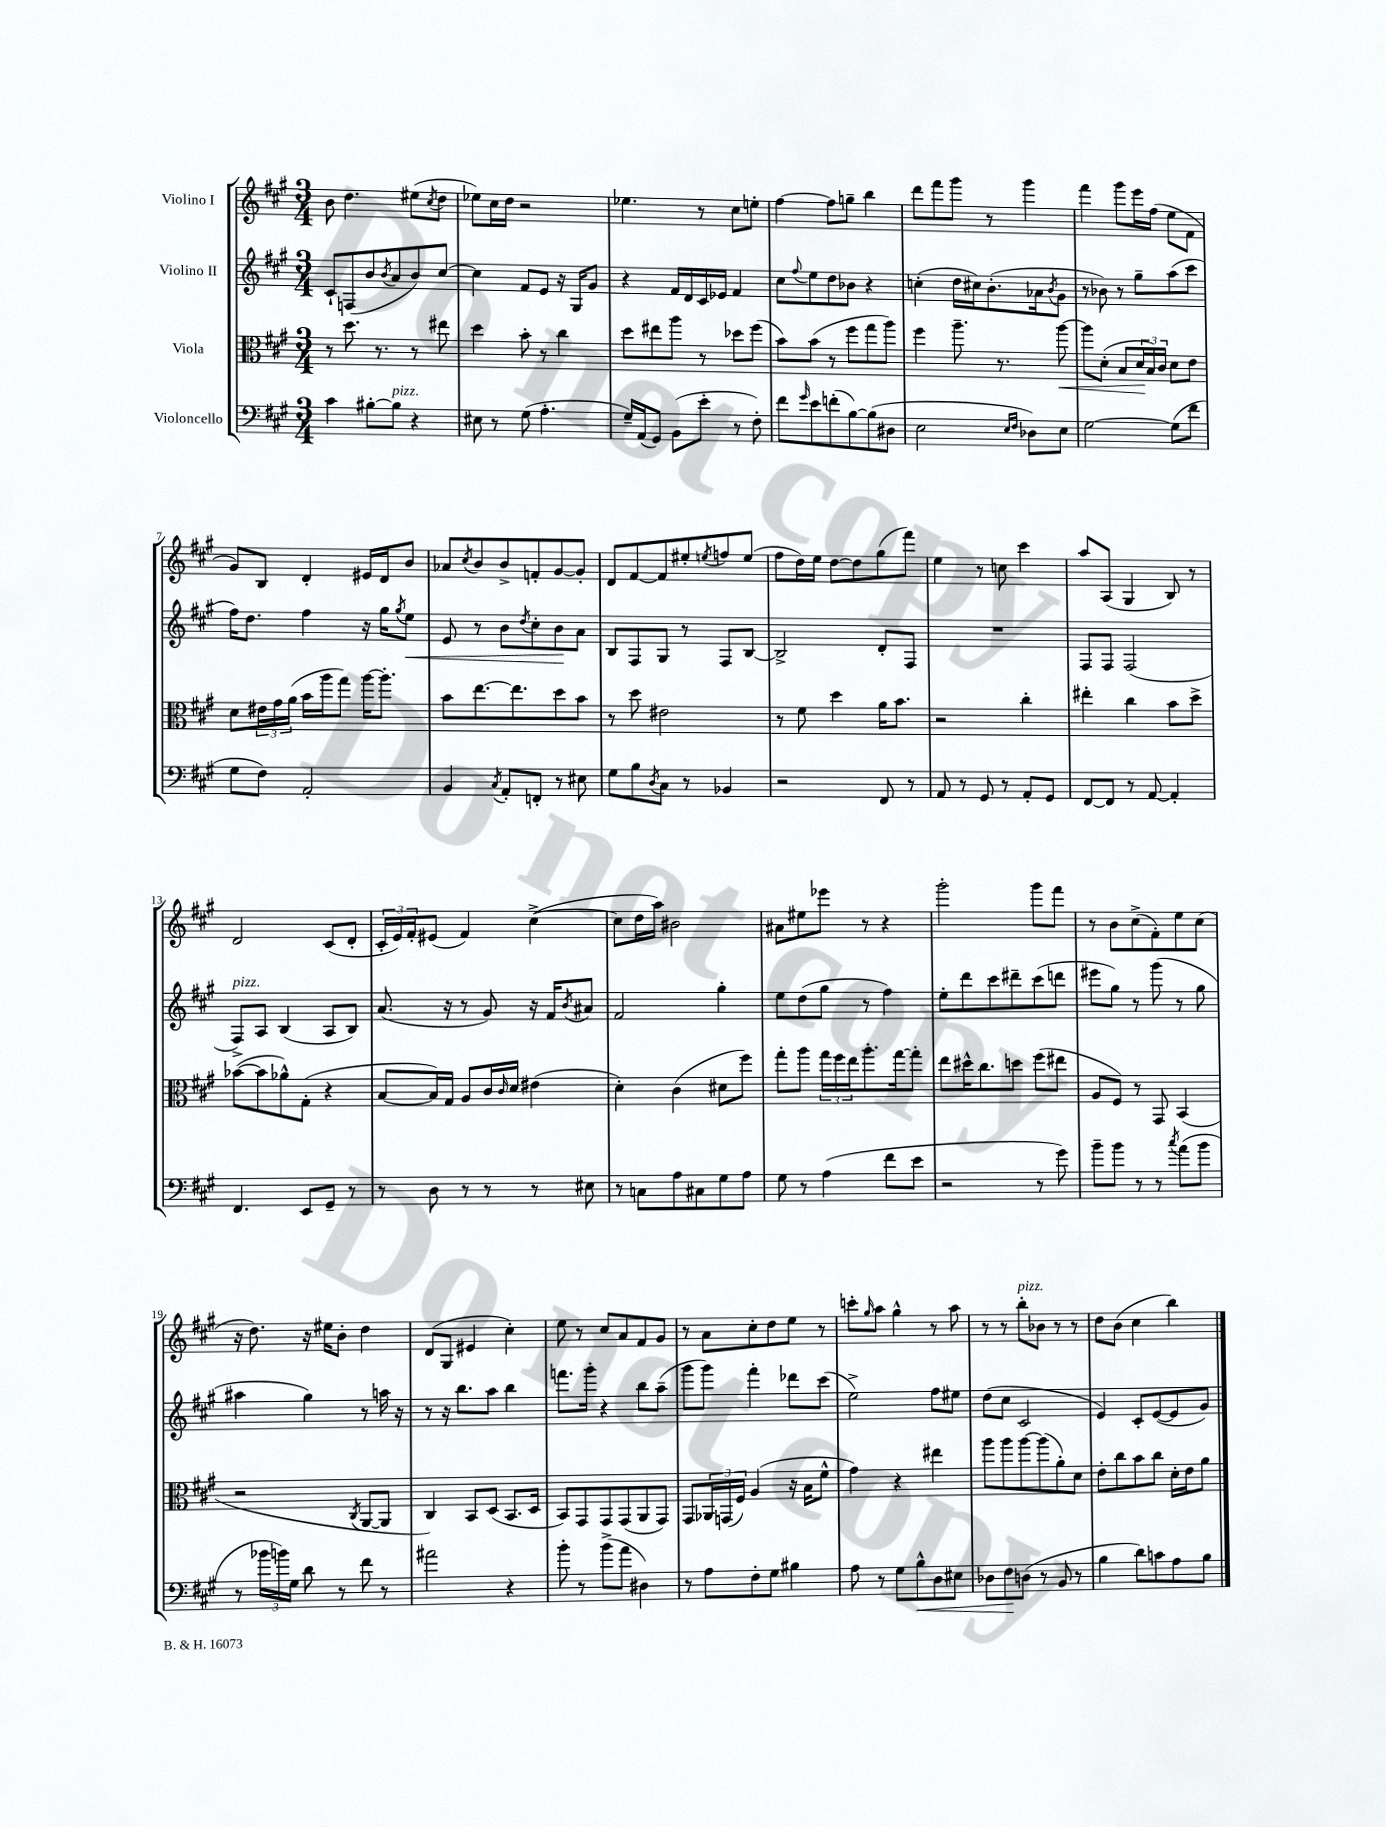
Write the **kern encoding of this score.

**kern	**kern	**kern	**kern
*staff4	*staff3	*staff2	*staff1
*clefF4	*clefC3	*clefG2	*clefG2
*k[f#c#g#]	*k[f#c#g#]	*k[f#c#g#]	*k[f#c#g#]
*M3/4	*M3/4	*M3/4	*M3/4
4c#\	8r	8c#`/L	8b\
.	8.dd\	(8F/	4.dd\
[8B#'\L	.	8b/	.
.	8.r	.	.
.	.	8qb/	.
8B#\]J	.	8a/	.
4r	8r	8b/)	(8ee#\L
.	.	.	8qcc#/
.	8ee#\	[8cc#/J	8dd\J
=	=	=	=
8E#\	4dd\	4cc#\]	8ee-\L)
8r	.	.	16cc#\L
.	.	.	16dd\JJ
(8G#\	8b'\	8f#/L	2r
4.A'\	8r	8e/J	.
.	4cc#\	16r	.
.	.	16G#/LK	.
.	.	8g#/J	.
=	=	=	=
16G#~/LL)	8dd\L	4r	4.ee-\
(16AA/J	.	.	.
8GG#/J)	8ee#\	.	.
(8BB\L	8aa\J	16f#/LL	.
.	.	16d/	.
8e'\J	8r	16c#/	8r
.	.	16e-/JJ	.
8r	8dd-\L	4f#/	8cc#\L
8F#'\)	(8ff#\J	.	8ee'\J
=	=	=	=
8f#\L	8b\L)	8cc#\L	[4ff#\
16qqg#/	.	8qqff#/	.
8e\	(8b\J	8ee\	.
(8f'\	8r	8dd\	8ff#\]L
[8B\)	8ff#\L	8b-\J	8gg~\J
(8B\]	8gg#\	4r	4bb\
8D#\J	8aa\J)	.	.
=	=	=	=
2E\	4ff#\	(4cc'\	8ddd\L
.	.	.	8fff#\
.	8.aa~\	16dd\LL	8ggg#\J
.	.	16cc#\J)	.
.	.	(8.b'\	8r
.	8.r	.	.
16qqE/LL	.	.	.
16qqF#/JJ	.	.	.
8D-\L)	.	.	4ggg#\
.	.	16a-\k	.
.	.	8qb/	.
8E\J	[8aa\	8g#\J	.
=	=	=	=
[2G#\	8aa\]L	8r	4fff#\
.	(8d'\J	8b-\)	.
.	8B/L	8r	8ggg#\L
.	24d/L	8gg#~\L	16eee\L
.	24B/)	.	.
.	.	.	(16ff#\JJ
.	24c#/JJ	.	.
(8G#\]L	8d\L	(8aa\	8ee\L
8f#\J	8e\J	8ccc#\J	8f#\J
=	=	=	=
8G#\L	8d\L	16ff#\LK)	8g#/L)
.	.	8.dd\J	.
8F#\J)	24e#\L	.	8B/J
.	24g#\	.	.
.	(24a\JJ	.	.
2AA'/	16b\LL	4ff#\	4d'/
.	16aa\J	.	.
.	8gg#\J)	.	.
.	[16aa\LK	16r	16e#/LL
.	8.aa'\]J	16gg#\LK	16d/J
.	.	8qgg#/	.
.	.	8ee\J	8b/J
=	=	=	=
4BB/	8b\L	8e/	8a-/L
.	.	.	8qcc#/
.	[8.ee\	8r	8b/
8qC#/	.	.	.
8AA'/L	.	8b\L	8b^/
.	8.ee\]	.	.
.	.	8qdd/	.
8FF'/J	.	8cc#'\	8f'/
8r	8dd\	8b\	[8g#/
8E#\	8b\J	8a\J	8g#'/]J
=	=	=	=
8G#\L	8r	8B/L	8d/L
8B\	8dd\	8F#/	[8f#/
8qD/	.	.	.
8C#\J	2e#\	8G#/J	8f#/]
8r	.	8r	8ee#'/
.	.	.	8qee/
4BB-/	.	8F#/L	8ff/
.	.	[8B/J	(8ee/J
=	=	=	=
2r	8r	2B^/]	8ff#\L
.	8f#\	.	16dd\L)
.	.	.	16ee\JJ
.	4dd\	.	[8dd\L
.	.	.	8dd\]
8FF#/	16a\LK	8d'/L	(8gg#\
.	8.b\J	.	.
8r	.	8F#/J	8fff#\J)
=	=	=	=
8AA/	2r	2.r	4ee\
8r	.	.	.
8GG#/	.	.	8r
8r	.	.	8cc\
8AA'/L	4cc#'\	.	4ccc#\
8GG#/J	.	.	.
=	=	=	=
[8FF#/L	4ee#'\	8F#/L	8aa/L
8FF#/]J	.	8F#/J	(8A/J
8r	4cc#\	(2F#/	4G#/
[8AA/	.	.	.
4AA'/]	8b\L	.	8B/)
.	8dd^\J	.	8r
=	=	=	=
4.FF#/	([8b-\L	8F#^/L)	2d/
.	8b-\]	8A/J	.
.	8a-^^\)	(4B/	.
8EE/L	(8G#'\J	.	.
8GG#~/J	4r	8A/L	(8c#/L
8r	.	8B/J)	8d'/J
=	=	=	=
8r	[8B/L	(8.a/	24c#'/LL
.	.	.	24e/)
.	.	.	24f#'/J
8D\	16B/]L)	.	(8e#/J
.	16G#/JJ	16r	.
8r	8A/L	8r	4f#/)
8r	16c#/L	8g#/)	.
.	16qqc#/	.	.
.	16d/JJ	.	.
8r	(4e#\	16r	([4cc#^\
.	.	16f#/LK	.
.	.	8qb/	.
8E#\	.	8a#/J	.
=	=	=	=
8r	4d'\)	2f#/	8cc#\]L
8C\L	.	.	16dd\L
.	.	.	16aa\JJ)
8A\	(4c#\	.	2b#\
8C#\	.	.	.
8G#\	8d#\L	4gg#'\	.
8A\J	8ff#\J)	.	.
=	=	=	=
8G#\	8gg#'\L	8ee\L	8a#\L
8r	8aa\J	(8dd\	8ee#\
(4A\	24gg#\LL	8gg#\J	8eee-\J
.	24ff#\	.	.
.	24ee\J	.	.
.	8.aa'\	8r	8r
8f#\L	.	4ff#\)	4r
.	[16gg#\k	.	.
8e\J	8gg#'\]J	.	.
=	=	=	=
2r	8ee\L	8ee'\L	2ggg#'\
.	16dd#^^\K	8ddd\	.
.	8.cc#\	.	.
.	.	8ccc#\	.
.	8dd\J	8ddd#~\	.
8r	(8ff#\L	(8ccc#\	8ggg#\L
8g#\)	8ee#\J	8ddd\J	8fff#\J
=	=	=	=
8b~\L	8A/L	8eee#\L	8r
8b\J	8F#/J)	8gg#\J)	8b\L
8r	8r	8r	(8cc#^\
8r	8GG#/	(8ggg#\	8f#'\)
8qcc#/	.	.	.
(8a\L	(4BB/	8r	8ee\
8b\J	.	8gg#\	(8cc#\J
=	=	=	=
8r	2r	4aa#\	16r
.	.	.	8.dd\)
24b-\LL	.	.	.
24b\)	.	.	.
24G#\JJ	.	.	.
8d\	.	4gg#\)	16r
.	.	.	16ee#\LK
8r	.	.	8b'\J
.	8qC#/	.	.
8f#\	[8AA/L	8r	4dd\
8r	8AA/]J	16aa\	.
.	.	16r	.
=	=	=	=
2a#\	4C#/)	8r	(8d/L
.	.	16r	8G#/J
.	.	8.bb\L	.
.	8BB/L	.	4e#/
.	(8D/J	8aa\J	.
4r	8.BB/L	4bb\	4cc#'\)
.	16D/Jk	.	.
=	=	=	=
8b'\	8BB/L)	8.fff\L	8ee\
8r	8GG#/	.	8r
.	.	16ggg#'\Jk	.
(8b^\L	8GG#/	4r	8cc#/L
8a\J	(8GG#/	.	8a/
4D#\)	8AA/	8bb\L	8f#/
.	8GG#/J)	(8aa~\J	8g#/J
=	=	=	=
8r	8GG#/L	8ggg#\L	8r
8A\L	24AA-/L	8ggg#\J)	8a\L
.	(24GG/	.	.
.	24F#/JJ)	.	.
8F#'\	(4A/	4fff#'\	8cc#'\
8G#\J	.	.	8dd\
4B#\	16r	8ddd-\L	8ee\J
.	16B\LK	.	.
.	8f#^^\J	(8ccc#\J	8r
=	=	=	=
8A\	4g#\)	2ee^\)	8ccc'\L
.	.	.	16qqgg#/
8r	.	.	8aa\J
8G#\L	4r	.	4gg#^^\
8B^^\	.	.	.
8D\	4ee#\	8ff#\L	8r
8E#\J	.	8ee#\J	8aa\
=	=	=	=
8D-\L	8aa\L	(8dd\L	8r
8F#\	8aa\	8cc#\J	8r
(8D\J	[8aa\	2c#/	8bb'\L
8r	(8aa\]	.	8b-\J
8BB/	8a'\)	.	8r
8r	8d\J	.	8r
=	=	=	=
4B\	8e'\L	4e/)	8dd\L
.	8cc#\	.	(8b\J
8d\L)	8b\	8c#'/L	4cc#\
8c\	8cc#\J	([8e/	.
8A\	16d'\LL	8e/]	4bb\)
.	16e\J	.	.
8B\J	8a\J	8g#/J)	.
==	==	==	==
*-	*-	*-	*-
